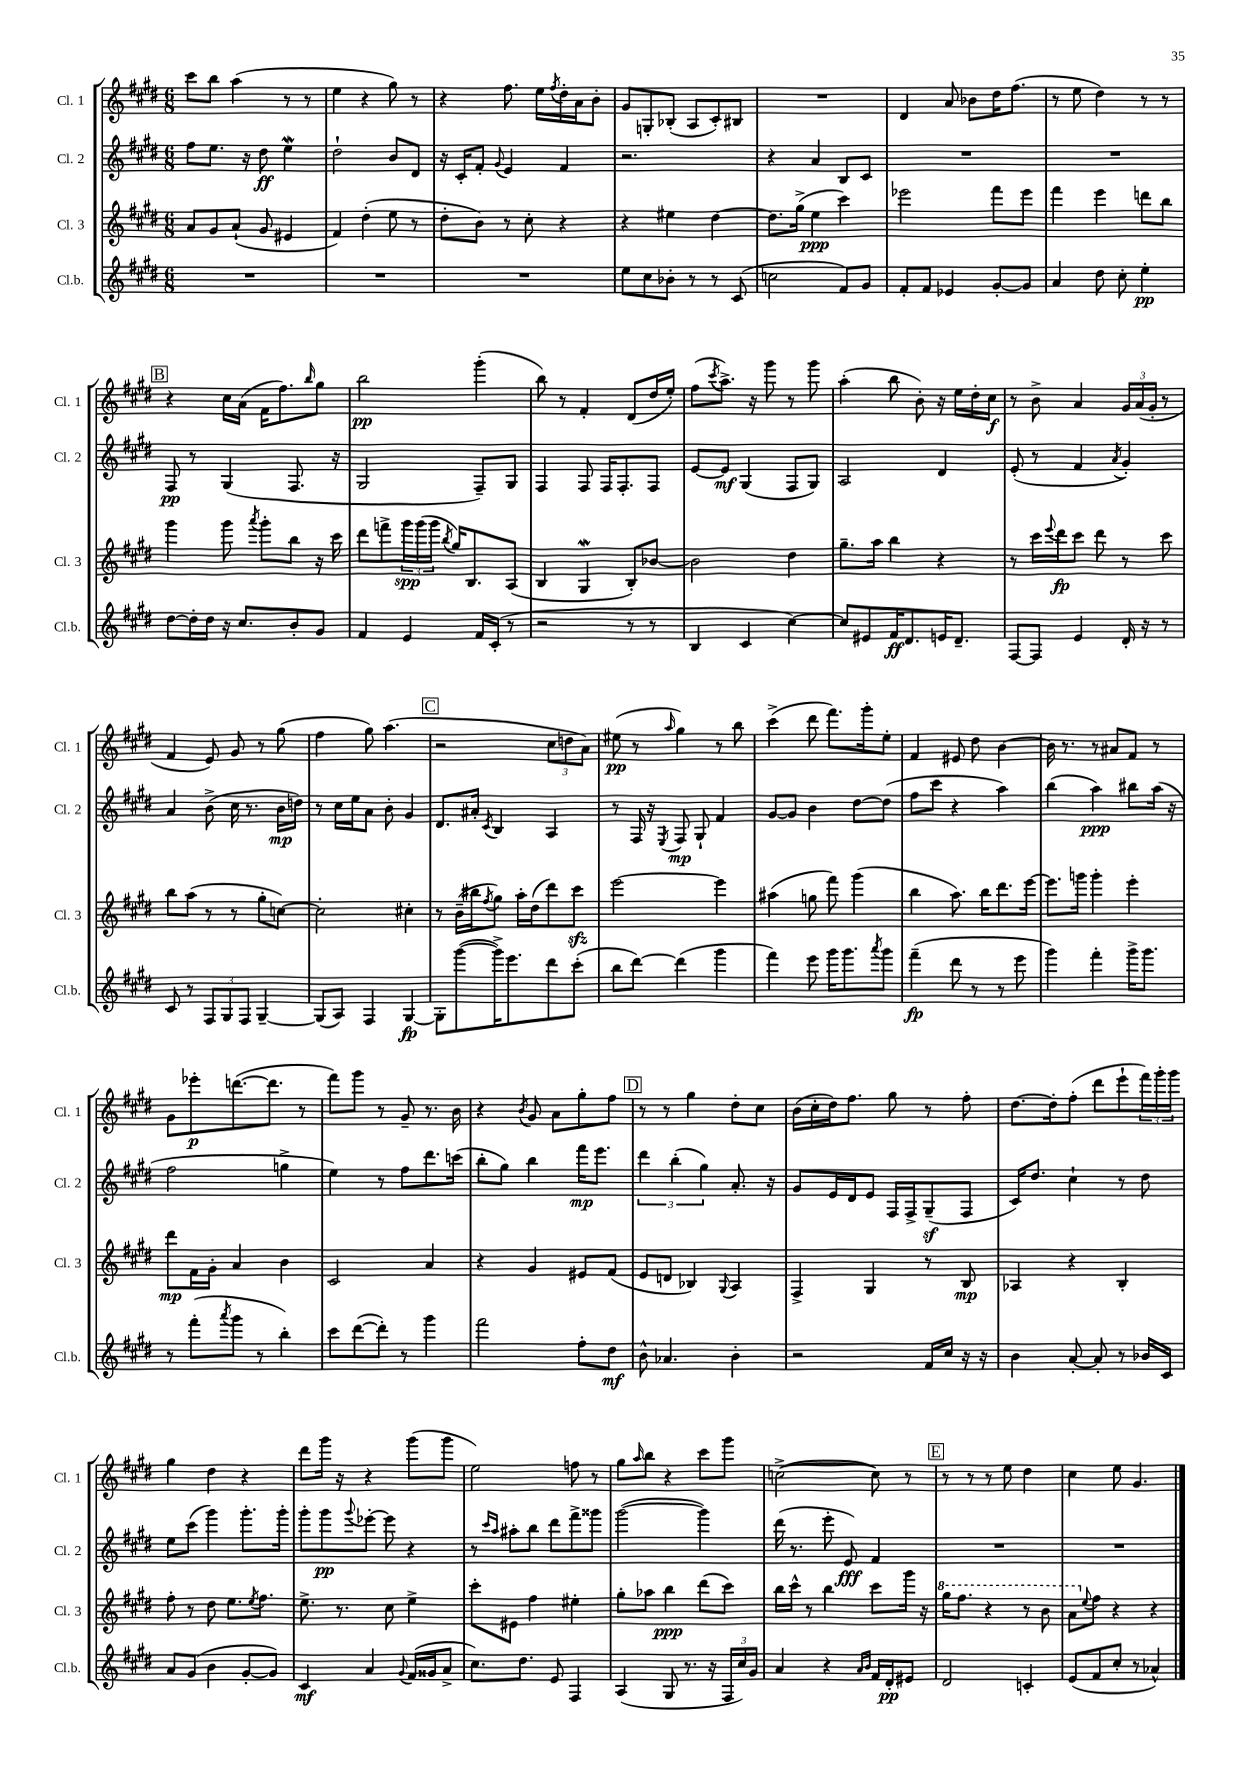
<<
\new StaffGroup <<
\new Staff = "s0" \with { instrumentName = "Cl. 1" shortInstrumentName = "Cl. 1" } {
    \clef treble \key e \major \numericTimeSignature \time 6/8
    cis'''8 b''8 a''4( r8 r8 |
    e''4 r4 gis''8) r8 |
    r4 fis''8. e''16 \acciaccatura { fis''8 } dis''16-. a'16 b'8-. |
    gis'8 g8-. bes8-.( a8 cis'8-.) bis8 |
    R2. |
    dis'4 a'8 bes'8 dis''16 fis''8.( |
    r8 e''8 dis''4) r8 r8 |
    \mark \markup { \box "B" } r4 cis''16 a'16( fis'16 fis''8.) \grace { b''16 } gis''8 |
    b''2\pp gis'''4-.( |
    b''8) r8 fis'4-. dis'8( dis''16 e''16-.) |
    fis''8( \acciaccatura { cis'''8 } a''8.->) r16 gis'''8 r8 gis'''8 |
    a''4-.( b''8 b'8-.) r16 e''16 dis''16-. cis''16\f |
    r8 b'8-> a'4 \tuplet 3/2 { gis'16 a'16( gis'16-. } r8 |
    fis'4 e'8) gis'8 r8 gis''8( |
    fis''4 gis''8) a''4.( |
    \mark \markup { \box "C" } r2 \tuplet 3/2 { cis''8 d''8 a'8) } |
    eis''8\pp( r8 \grace { a''16 } gis''4) r8 b''8 |
    cis'''4->( dis'''8 fis'''8.) gis'''16-. e''8-. |
    fis'4 eis'8 dis''8 b'4~ |
    b'16 r8. r8 ais'8 fis'8 r8 |
    gis'8 ees'''8-.\p d'''8.~( d'''8. r8 |
    fis'''8) gis'''8 r8 gis'8-- r8. b'16 |
    r4 \acciaccatura { b'8 } gis'8 a'8 gis''8-. fis''8 |
    \mark \markup { \box "D" } r8 r8 gis''4 dis''8-. cis''8 |
    b'16( cis''16-. dis''16) fis''8. gis''8 r8 fis''8-. |
    dis''8.~ dis''16-. fis''8-.( dis'''8 e'''8-! \tuplet 3/2 { fis'''16) gis'''16-. gis'''16 } |
    gis''4 dis''4 r4 |
    dis'''8 gis'''16 r16 r4 gis'''8( gis'''8 |
    e''2) f''8 r8 |
    gis''8 \grace { a''16 } b''8 r4 cis'''8 gis'''8 |
    c''2~->( c''8) r8 |
    \mark \markup { \box "E" } r8 r8 r8 e''8 dis''4 |
    cis''4 e''8 gis'4. \bar "|." |
}
\new Staff = "s1" \with { instrumentName = "Cl. 2" shortInstrumentName = "Cl. 2" } {
    \clef treble \key e \major \numericTimeSignature \time 6/8
    fis''8 e''8. r16 dis''8\ff e''4\mordent |
    dis''2-! b'8 dis'8 |
    r16 cis'16-. fis'8-. \appoggiatura { gis'8 } e'4 fis'4 |
    r2. |
    r4 a'4 b8 cis'8 |
    R2. |
    R2. |
    \mark \markup { \box "B" } fis8\pp r8 gis4( fis8. r16 |
    gis2 fis8--) gis8 |
    fis4 fis8 fis16 fis8.-. fis8 |
    e'8~ e'8\mf gis4( fis8 gis8) |
    a2 dis'4 |
    e'8-.( r8 fis'4 \acciaccatura { a'8 } gis'4-.) |
    a'4 b'8->( cis''16 r8. b'16\mp d''16) |
    r8 cis''16 e''16 a'8 b'8-. gis'4 |
    \mark \markup { \box "C" } dis'8. ais'16-. \acciaccatura { cis'8 } b4 a4 |
    r8 fis16 r16 \acciaccatura { e8 } fis8\mp gis8-! fis'4 |
    gis'8~ gis'8 b'4 dis''8~ dis''8( |
    fis''8 cis'''8 r4 a''4) |
    b''4( a''4\ppp) bis''8 a''16( r16 |
    fis''2 g''4-> |
    e''4) r8 fis''8 dis'''8. c'''16( |
    b''8-. gis''8) b''4 fis'''16\mp e'''8. |
    \mark \markup { \box "D" } \tuplet 3/2 { dis'''4 b''4-.( gis''4) } a'8.-. r16 |
    gis'8 e'16 dis'16 e'8 fis16 fis16-> gis8--\sf( fis8 |
    cis'16) dis''8. cis''4-! r8 dis''8 |
    e''8 cis'''8( gis'''4) gis'''8.-. gis'''16-. |
    gis'''8-. gis'''8\pp \appoggiatura { gis'''8 } ees'''8~-. ees'''8 r4 |
    r8 \grace { cis'''16 a''16 } ais''8-. b''8 dis'''8 fis'''8-> gisis'''8 |
    gis'''2~( gis'''4) |
    dis'''16( r8. e'''8-. e'8\fff) fis'4 |
    \mark \markup { \box "E" } R2. |
    R2. \bar "|." |
}
\new Staff = "s2" \with { instrumentName = "Cl. 3" shortInstrumentName = "Cl. 3" } {
    \clef treble \key e \major \numericTimeSignature \time 6/8
    a'8 gis'8 a'8-!( gis'8 eis'4 |
    fis'4) dis''4-.( e''8 r8 |
    dis''8-. b'8) r8 cis''8-. r4 |
    r4 eis''4 dis''4~ |
    dis''8. gis''16->( e''4\ppp cis'''4) |
    ees'''2 fis'''8 ees'''8 |
    fis'''4 e'''4 d'''8 b''8 |
    \mark \markup { \box "B" } gis'''4 gis'''8 \acciaccatura { a'''8 } gis'''8-. b''8 r16 cis'''16 |
    dis'''8 f'''8-> \tuplet 3/2 { gis'''16\spp gis'''16( gis'''16 } \acciaccatura { b''8 } gis''16) b8. a8( |
    b4 gis4\mordent b8-.) bes'8~ |
    bes'2 dis''4 |
    gis''8.-- a''16 b''4 r4 |
    r8 cis'''16 \appoggiatura { e'''8 } dis'''16\fp cis'''8 dis'''8 r8 cis'''8 |
    b''8 a''8( r8 r8 gis''8-. c''8~) |
    c''2-. cis''4-. |
    \mark \markup { \box "C" } r8 b'16--( bis''16 \acciaccatura { fis''8 } gis''8) a''16-. dis''16( dis'''8) cis'''8\sfz |
    e'''2~ e'''4 |
    ais''4( g''8 fis'''8) gis'''4( |
    b''4 a''8.) b''16 dis'''8. e'''16~ |
    e'''8. g'''16 g'''4-. e'''4-. |
    dis'''8\mp fis'16 gis'16-. a'4 b'4 |
    cis'2 a'4 |
    r4 gis'4 eis'8 fis'8( |
    \mark \markup { \box "D" } e'8 d'8 bes4) \appoggiatura { gis8 } a4 |
    fis4-> gis4 r8 b8\mp |
    aes4 r4 b4-. |
    fis''8-. r8 dis''8 e''8. \acciaccatura { e''8 } fis''8. |
    e''8.-> r8. cis''8 e''4-> |
    cis'''8-. eis'8 fis''4 eis''4-. |
    gis''8-. aes''8 b''4\ppp dis'''8( cis'''8) |
    b''16 cis'''16-^ r8 b''4 cis'''8 gis'''16 r16 |
    \mark \markup { \box "E" } \ottava #1 gis'''16 fis'''8. r4 r8 b''8 |
    a''8 \ottava #0 \appoggiatura { e''8 } fis''8 r4 r4 \bar "|." |
}
\new Staff = "s3" \with { instrumentName = "Cl.b." shortInstrumentName = "Cl.b." } {
    \clef treble \key e \major \numericTimeSignature \time 6/8
    R2. |
    R2. |
    R2. |
    e''8 cis''8 bes'8-. r8 r8 cis'8( |
    c''2 fis'8) gis'8 |
    fis'8-. fis'8 ees'4 gis'8~-. gis'8 |
    a'4 dis''8 cis''8-. e''4-.\pp |
    \mark \markup { \box "B" } dis''8~ dis''16-. dis''16 r16 cis''8. b'8-. gis'8 |
    fis'4 e'4 fis'16 cis'16-.( r8 |
    r2 r8 r8 |
    b4 cis'4 cis''4~) |
    cis''8 eis'8 fis'16\ff dis'8. e'16 dis'8.-- |
    fis8~ fis8 e'4 dis'16-. r16 r8 |
    cis'8 r8 \tuplet 3/2 { fis8 gis8 fis8 } gis4~-- |
    gis8( a8) fis4 gis4~\fp |
    \mark \markup { \box "C" } gis8-. gis'''8~( gis'''16->) e'''8. dis'''8 cis'''8-.( |
    b''8 dis'''8~) dis'''4( gis'''4 |
    fis'''4) e'''8 gis'''16 gis'''8. \acciaccatura { a'''8 } gis'''8 |
    fis'''4--\fp( dis'''8 r8 r8 e'''8 |
    gis'''4) fis'''4-. gis'''16-> gis'''8. |
    r8 fis'''8-.( \acciaccatura { a'''8 } gis'''8 r8 b''4-.) |
    cis'''8 dis'''8~( dis'''8-.) r8 gis'''4 |
    fis'''2 fis''8-. dis''8\mf |
    \mark \markup { \box "D" } b'8-^ aes'4. b'4-. |
    r2 fis'16 cis''16 r16 r16 |
    b'4 a'8~-. a'8-. r8 bes'16 cis'16 |
    a'8 gis'8( b'4 gis'8~-. gis'8) |
    cis'4\mf a'4 \appoggiatura { gis'8 } fis'16( gisis'16 a'8-> |
    cis''8.) dis''8. e'8 fis4 |
    a4( gis8 r8. r16 \tuplet 3/2 { fis16 cis''16) gis'16 } |
    a'4 r4 \grace { a'16 b'16 } fis'16 dis'16-.\pp eis'8 |
    \mark \markup { \box "E" } dis'2 c'4-. |
    e'8( fis'8 cis''8-. r8 aes'4-^) \bar "|." |
}
>>
>>
\layout { \context { \Score \remove "Bar_number_engraver" } }
